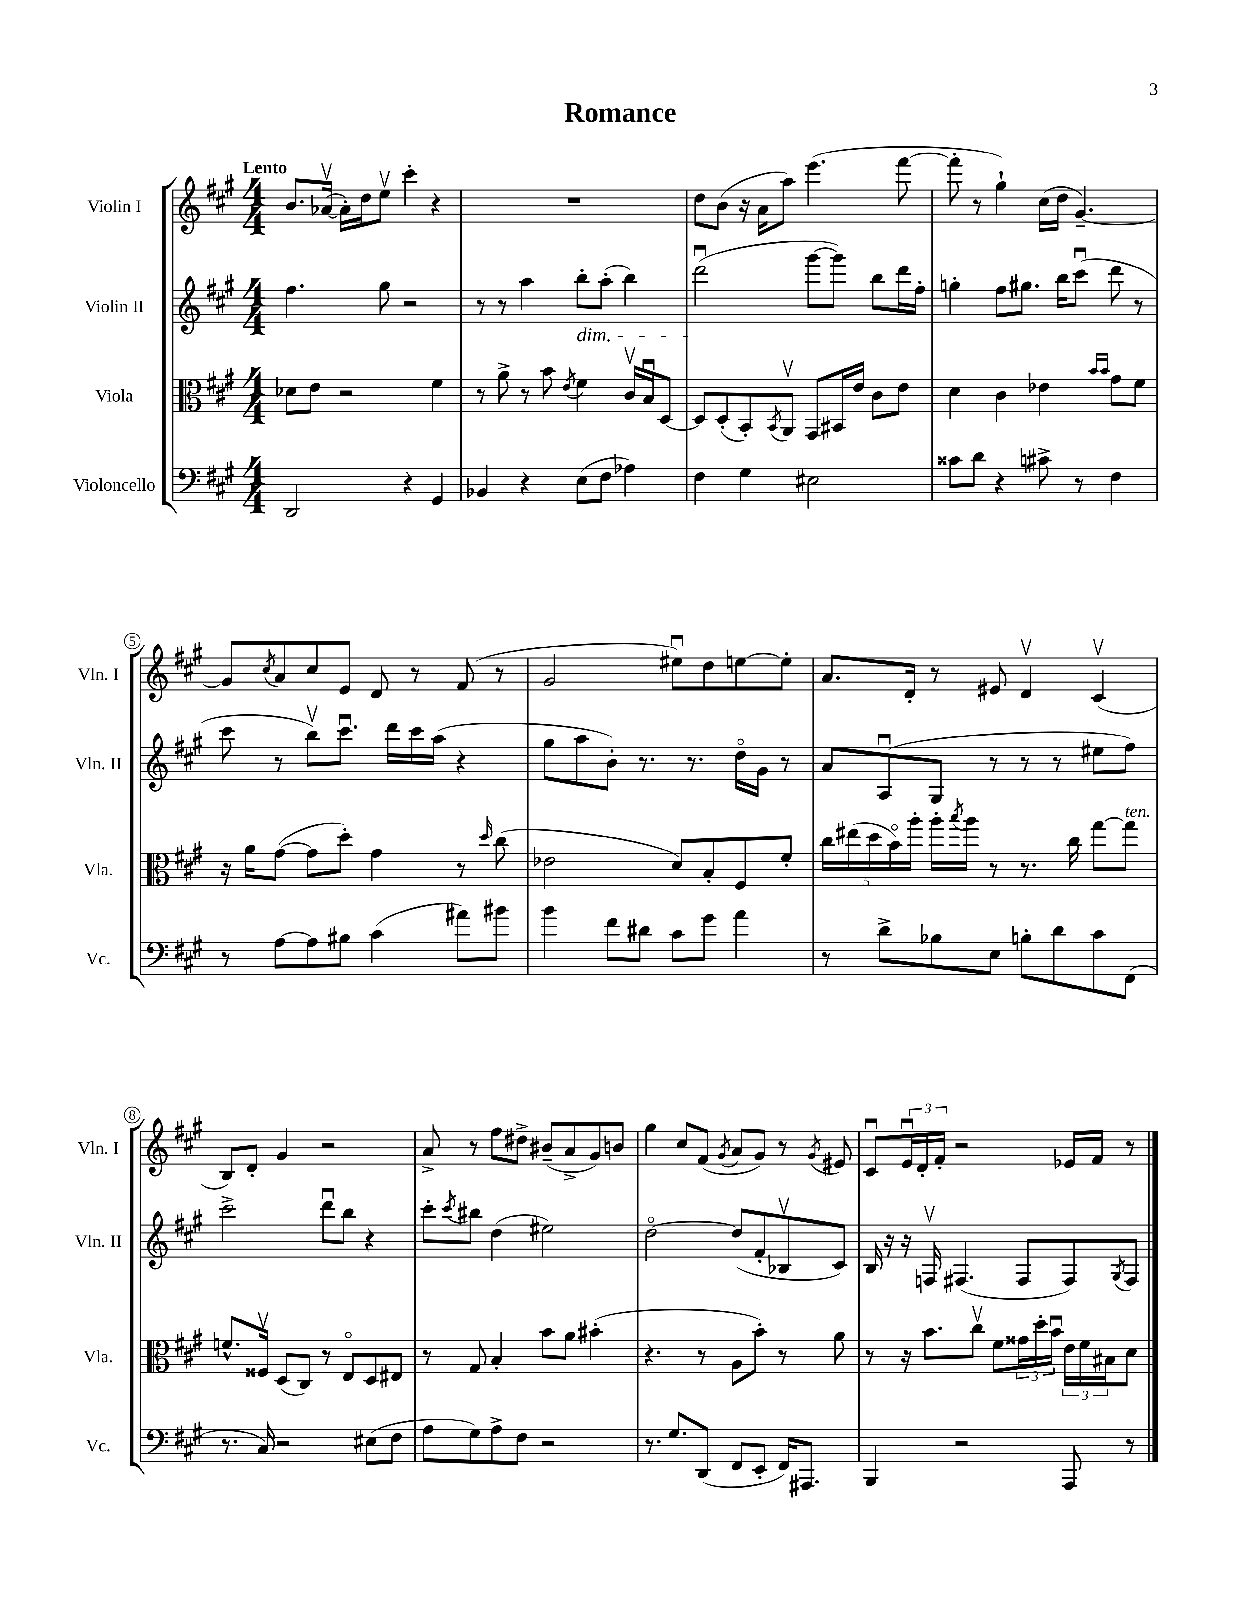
\header { title = "Romance" }
<<
\new StaffGroup <<
\new Staff = "s0" \with { instrumentName = "Violin I" shortInstrumentName = "Vln. I" } {
    \clef treble \key a \major \numericTimeSignature \time 4/4 \tempo "Lento"
    b'8. aes'16~\upbow( aes'16-.) d''16 e''8\upbow cis'''4-. r4 |
    R1 |
    d''8 b'8( r16 a'16 a''8) e'''4.( fis'''8~ |
    fis'''8-. r8 gis''4-!) cis''16( d''16 gis'4.~--) |
    gis'8 \acciaccatura { cis''8 } a'8 cis''8 e'8 d'8 r8 fis'8( r8 |
    gis'2 eis''8\downbow) d''8 e''8~ e''8-. |
    a'8. d'16-. r8 eis'8 d'4\upbow cis'4\upbow( |
    b8) d'8-. gis'4 r2 |
    a'8-> r8 fis''8 dis''8-> bis'8--( a'8-> gis'8) b'8 |
    gis''4 cis''8 fis'8( \acciaccatura { gis'8 } a'8 gis'8) r8 \acciaccatura { gis'8 } eis'8 |
    cis'8\downbow \tuplet 3/2 { e'16\downbow d'16-. fis'16-. } r2 ees'16 fis'16 r8 \bar "|." |
}
\new Staff = "s1" \with { instrumentName = "Violin II" shortInstrumentName = "Vln. II" } {
    \clef treble \key a \major \numericTimeSignature \time 4/4
    fis''4. gis''8 r2 |
    r8 r8 a''4 b''8-.\dim a''8-.( b''4) |
    d'''2\downbow\!( gis'''8~ gis'''8) b''8 d'''16 fis''16-. |
    g''4-. fis''8 gis''8. b''16 cis'''8\downbow( d'''8 r8 |
    cis'''8 r8 b''8\upbow) cis'''8.\downbow d'''16 cis'''16 a''16( r4 |
    gis''8 a''8 b'8-.) r8. r8. d''16\flageolet gis'16 r8 |
    a'8 a8\downbow( gis8 r8 r8 r8 eis''8 fis''8) |
    cis'''2-> d'''8\downbow b''8 r4 |
    cis'''8-. \acciaccatura { cis'''8 } bis''8 d''4( eis''2) |
    d''2~\flageolet d''8( fis'8-. bes8\upbow cis'8) |
    b16 r16 r16 f16\upbow fis4.( fis8 fis8) \acciaccatura { gis8 } fis8 \bar "|." |
}
\new Staff = "s2" \with { instrumentName = "Viola" shortInstrumentName = "Vla." } {
    \clef alto \key a \major \numericTimeSignature \time 4/4
    des'8 e'8 r2 fis'4 |
    r8 a'8-> r8 b'8 \acciaccatura { e'8 } fis'4 cis'16\upbow b16\downbow d8~ |
    d8 d8-.( b,8-.) \acciaccatura { b,8 } a,8\upbow gis,8 bis,16 e'16 cis'8 e'8 |
    d'4 cis'4 ees'4 \grace { b'16 b'16 } gis'8 fis'8 |
    r16 a'16 gis'8~( gis'8 d''8-.) gis'4 r8 \grace { d''16 } cis''8( |
    ees'2 d'8) b8-. fis8 fis'8-. |
    \tuplet 5/4 { cis''16 eis''16( d''16 b'16\flageolet) a''16-. } a''16-. \acciaccatura { b''8 } a''16 r8 r8. cis''16 gis''8~ gis''8^\markup { \italic "ten." } |
    f'8.-^ fisis16\upbow d8( cis8) r8 e8\flageolet d8 eis8 |
    r8 gis8 b4-. b'8 a'8 bis'4-.( |
    r4. r8 a8 b'8-.) r8 a'8 |
    r8 r16 b'8. cis''8\upbow fis'8 \tuplet 3/2 { gisis'16 d''16-. b'16\downbow } \tuplet 3/2 { e'16 fis'16 bis16 } d'8 \bar "|." |
}
\new Staff = "s3" \with { instrumentName = "Violoncello" shortInstrumentName = "Vc." } {
    \clef bass \key a \major \numericTimeSignature \time 4/4
    d,2 r4 gis,4 |
    bes,4 r4 e8( fis8 aes4) |
    fis4 gis4 eis2 |
    cisis'8 d'8 r4 cis'8-> r8 fis4 |
    r8 a8~ a8 bis8 cis'4( ais'8) bis'8 |
    b'4 fis'8 dis'8 cis'8 gis'8 a'4 |
    r8 d'8-> bes8 e8 b8-. d'8 cis'8 fis,8( |
    r8. cis16) r2 eis8( fis8 |
    a8 gis8) a8-> fis8 r2 |
    r8. gis8. d,8( fis,8 e,8-. fis,16) ais,,8. |
    b,,4 r2 a,,8 r8 \bar "|." |
}
>>
>>
\layout { \context { \Score \override BarNumber.stencil = #(make-stencil-circler 0.1 0.3 ly:text-interface::print) } }
